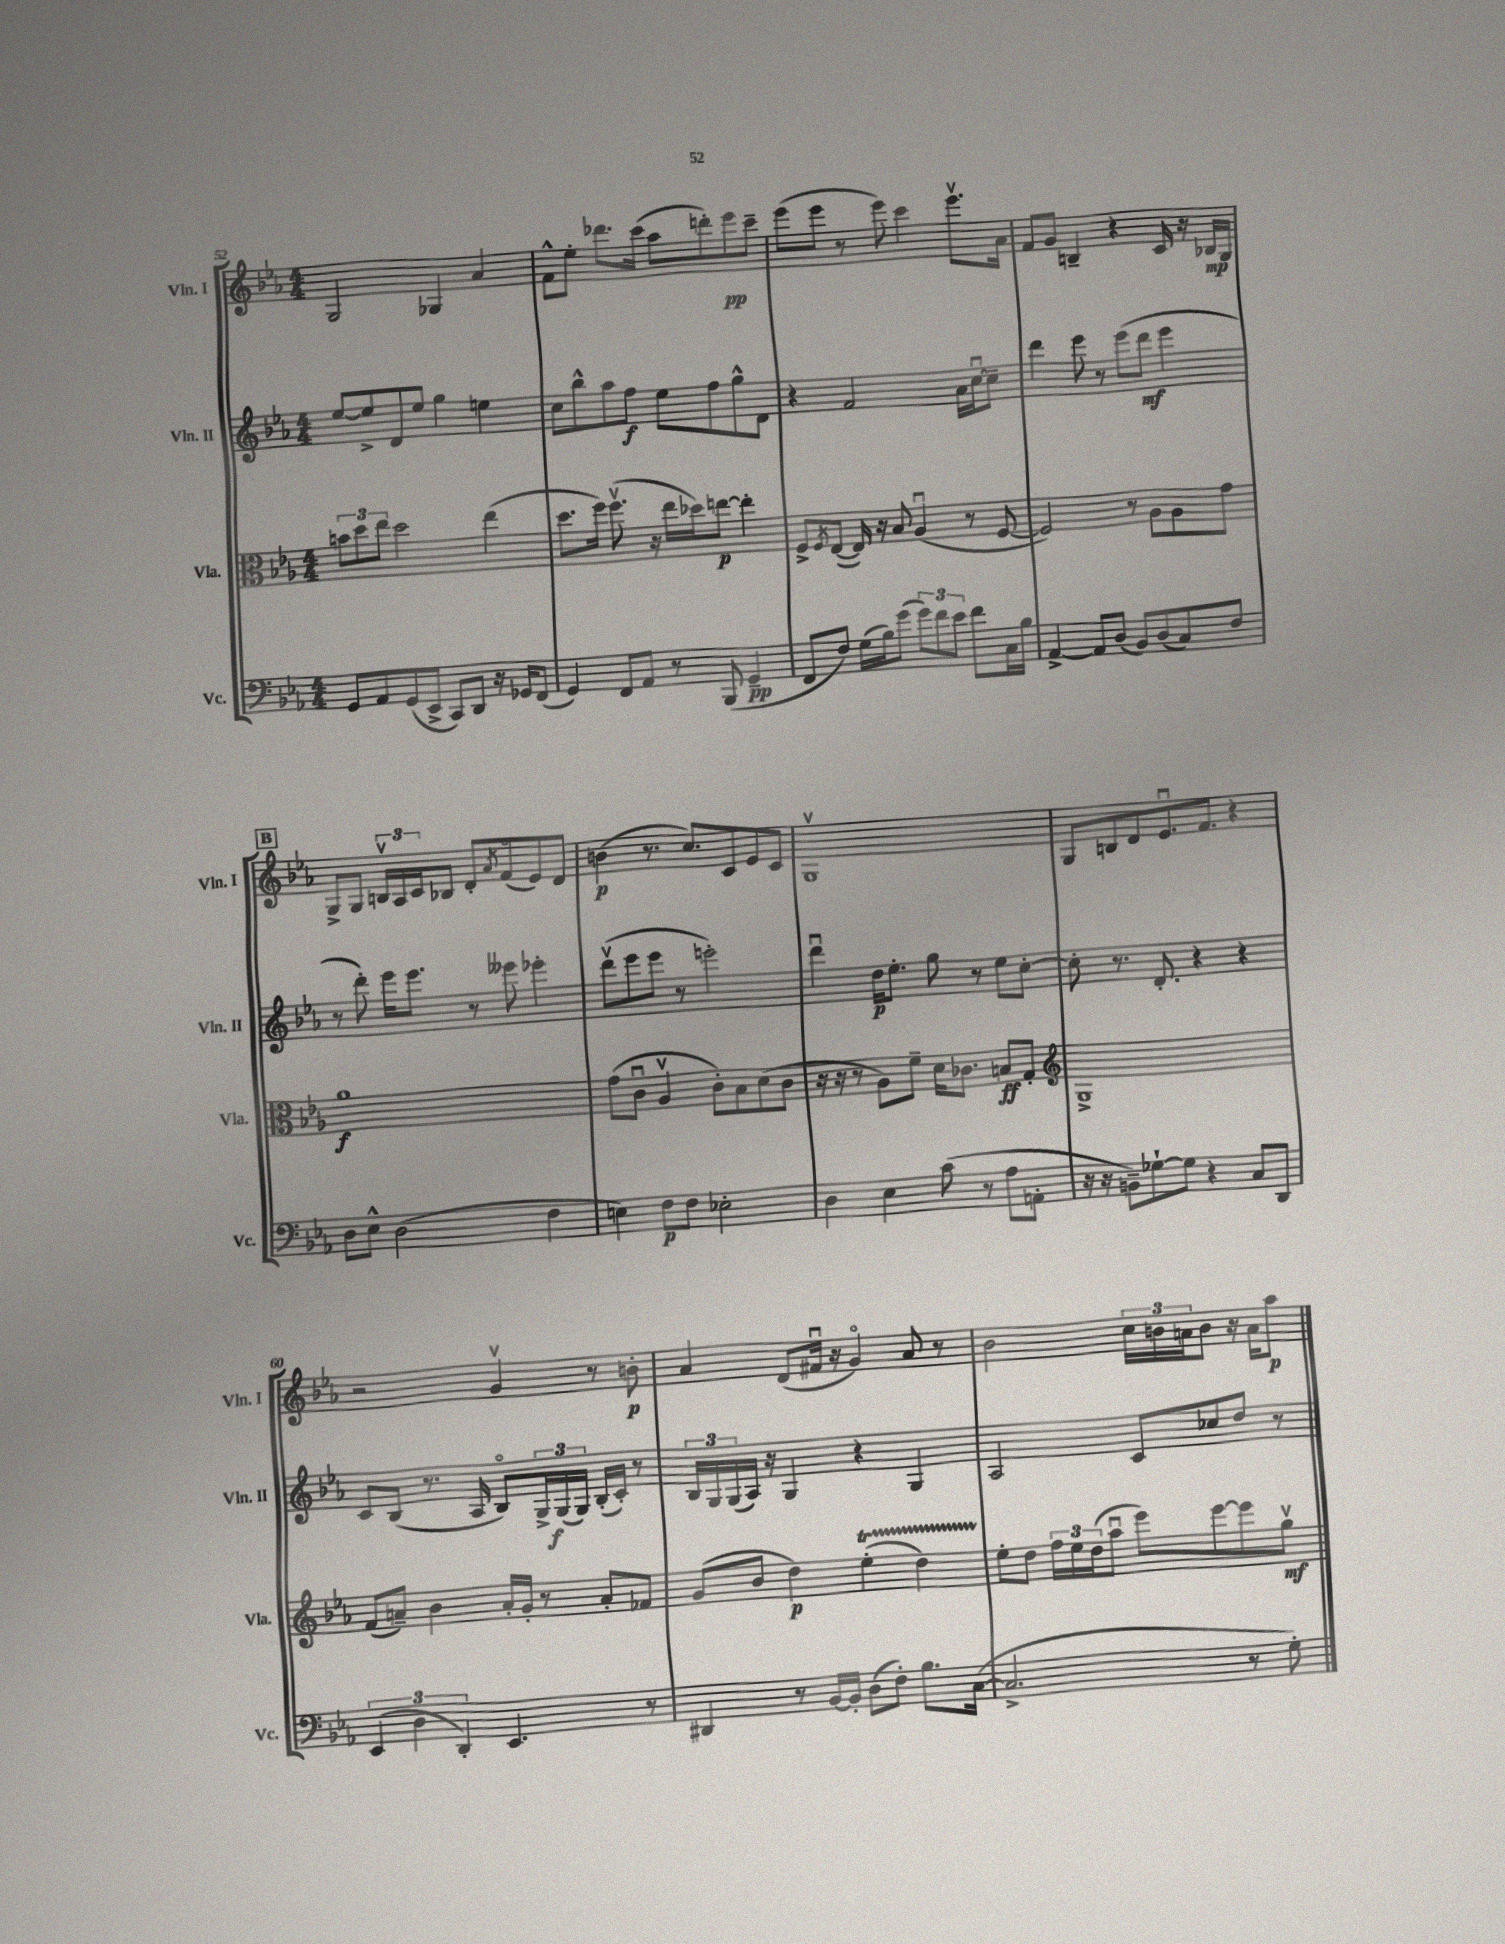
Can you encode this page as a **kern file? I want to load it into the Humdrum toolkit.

**kern	**dynam	**kern	**dynam	**kern	**dynam	**kern	**dynam
*part4	*part4	*part3	*part3	*part2	*part2	*part1	*part1
*staff4	*staff4	*staff3	*staff3	*staff2	*staff2	*staff1	*staff1
*I"Vc.	*	*I"Vla.	*	*I"Vln. II	*	*I"Vln. I	*
*I'Vc.	*	*I'Vla.	*	*I'Vln. II	*	*I'Vln. I	*
*clefF4	*	*clefC3	*	*clefG2	*	*clefG2	*
*k[b-e-a-]	*	*k[b-e-a-]	*	*k[b-e-a-]	*	*k[b-e-a-]	*
*M4/4	*	*M4/4	*	*M4/4	*	*M4/4	*
=52	=52	=52	=52	=52	=52	=52	=52
8GG/L	.	12bn\L	.	[8ee-/L	.	2G/	.
.	.	12dd\	.	.	.	.	.
8AA-/	.	.	.	8ee-^/]	.	.	.
.	.	12ee-\J	.	.	.	.	.
(8GG/	.	2dd\	.	8d/	.	.	.
8EE-^/J	.	.	.	8ee-/J	.	.	.
8CC/L)	.	.	.	4gg\	.	4G-X/	.
8DD/J	.	.	.	.	.	.	.
16r	.	(4ee-\	.	4een\	.	4a-/	.
16GG-X/KL	.	.	.	.	.	.	.
(8FF/J	.	.	.	.	.	.	.
=53	=53	=53	=53	=53	=53	=53	=53
4GG/)	.	8.dd\L	.	8cc\L	.	8f^^\L	.
.	.	.	.	8bb-^^\	.	8ee-'\J	.
.	.	16ff\Jk)	.	.	.	.	.
8FF/L	.	(8.ffv\	.	8aa-\	.	8.ddd-X\L	.
8AA-/J	.	.	.	8ff\J	f	.	.
.	.	16r	.	.	.	(16ccc\Jk	.
8r	.	16ee-\LL	.	8ee-\L	.	8aa-\L	.
.	.	16dd-X\J)	.	.	.	.	.
(8BBB-/	.	[8een\J	p	8ff\	.	8dddn'\)	.
4GG~/	pp	4ee'\]	.	8gg^^\	.	8eee-\	pp
.	.	.	.	8d\J	.	8ccc~\J	.
=54	=54	=54	=54	=54	=54	=54	=54
8FF/L	.	8F^/L	.	4r	.	(8eee-\L	.
.	.	8qF/	.	.	.	.	.
8F/J)	.	([8E-/J	.	.	.	8eee-\J	.
(16G\LL	.	16E-/])	.	2f/	.	8r	.
16B-\J)	.	16r	.	.	.	.	.
(8g\J	.	8B-/	.	.	.	8eee-\)	.
12g\L)	.	(4A-u/	.	.	.	4ccc\	.
12f\	.	.	.	.	.	.	.
12e-\J	.	.	.	.	.	.	.
8f\L	.	8r	.	16a-\LL	.	8.eee-v\L	.
.	.	.	.	[16ccu\J	.	.	.
16C\L	.	[8F/	.	8cc~\J]	.	.	.
16B-\JJ	.	.	.	.	.	16a-\Jk	.
=55	=55	=55	=55	=55	=55	=55	=55
[4AA-^/	.	2F/])	.	4ddd\	.	8f/L	.
.	.	.	.	.	.	8g/J	.
8AA-/L]	.	.	.	8eee-\	.	4Bn~/	.
(8D/J	.	.	.	8r	.	.	.
8BB-/L)	.	8r	.	(8eee-\L	.	4r	.
(8D/	.	8A-\L	.	8ddd\J	mf	.	.
8C/)	.	8A-\	.	4eee-\	.	16c/	.
.	.	.	.	.	.	16r	.
8F/J	.	8g\J	.	.	.	16B-X/LL	mp
.	.	.	.	.	.	16G/JJ	.
!!LO:LB:g=z
!!LO:REH:place=s1:t=B
=56	=56	=56	=56	=56	=56	=56	=56
8D\L	.	1a-	f	8r	.	8G^/L	.
8E-^^\J	.	.	.	8ddd'\)	.	8G/J	.
(2D\	.	.	.	16eee-\KL	.	24Bnv/LL	.
.	.	.	.	.	.	24A-/	.
.	.	.	.	8.eee-\J	.	.	.
.	.	.	.	.	.	24c/J	.
.	.	.	.	.	.	8B-X/J	.
.	.	.	.	8r	.	8d'/L	.
.	.	.	.	.	.	8qa-/	.
.	.	.	.	8eee--X\	.	(8f/	.
4F\	.	.	.	4eee-X'\	.	8e-/)	.
.	.	.	.	.	.	8d/J	.
=57	=57	=57	=57	=57	=57	=57	=57
4En\)	.	(8g\L	.	(8dddv\L	.	(4bn\	p
.	.	8cu\J	.	8eee-\	.	.	.
8F\L	p	4A-v/	.	8eee-\J	.	8.r	.
8F\J	.	.	.	8r	.	.	.
.	.	.	.	.	.	8.cc/L)	.
2E-X'\	.	8c'\L)	.	2eeen'\)	.	.	.
.	.	8B-\	.	.	.	8c/	.
.	.	(8d\	.	.	.	8e-/	.
.	.	8c\J	.	.	.	8c/J	.
=58	=58	=58	=58	=58	=58	=58	=58
4D\	.	16r	.	4dddu\	.	1Gv	.
.	.	16r	.	.	.	.	.
.	.	8r	.	.	.	.	.
4E-\	.	8A-\L)	.	16dd\KL	p	.	.
.	.	.	.	8.ee-'\J	.	.	.
.	.	8f~\J	.	.	.	.	.
(8c\	.	16d\KL	.	8gg\	.	.	.
.	.	8.c-X\J	.	.	.	.	.
8r	.	.	.	8r	.	.	.
8A-\L	.	8Bn/L	ff	8ee-\L	.	.	.
8AAn'\J	.	8G'/J	.	[8cc'\J	.	.	.
=59	=59	=59	=59	=59	=59	=59	=59
*	*	*clefG2	*	*	*	*	*
16r	.	1G^	.	8cc'\]	.	8G/L	.
16r	.	.	.	.	.	.	.
8BBn~\L)	.	.	.	8.r	.	8Bn/	.
[8G-X`\	.	.	.	.	.	8d/	.
.	.	.	.	8.d'/	.	.	.
8G-\J]	.	.	.	.	.	8.e-u/	.
4r	.	.	.	4r	.	.	.
.	.	.	.	.	.	8.f/J	.
8C/L	.	.	.	4r	.	4r	.
8DD/J	.	.	.	.	.	.	.
!!LO:LB:g=z
=60	=60	=60	=60	=60	=60	=60	=60
(6EE-/	.	(8f/L	.	8c/L	.	2r	.
.	.	8an~/J)	.	(8B-/J	.	.	.
6D\	.	.	.	.	.	.	.
.	.	4b-\	.	8.r	.	.	.
6DD'/)	.	.	.	.	.	.	.
.	.	.	.	16A-/	.	.	.
4.EE-/	.	16a'/LL	.	8B-/L)	.	4gv/	.
.	.	16g'/JJ	.	.	.	.	.
.	.	8r	.	24G^/L	.	.	.
.	.	.	.	(24G/	f	.	.
.	.	.	.	24G/JJ)	.	.	.
.	.	8a'/L	.	(16B-'/LL	.	8r	.
.	.	.	.	16c'/JJ)	.	.	.
8r	.	8f-X/J	.	8r	.	8bn'\	p
=61	=61	=61	=61	=61	=61	=61	=61
4DD#X/	.	(8g/L	.	24B-/LL	.	4a-/	.
.	.	.	.	24G/	.	.	.
.	.	.	.	(24G/	.	.	.
.	.	8b-/J	.	16A-/JJ)	.	.	.
.	.	.	.	16r	.	.	.
8r	.	4dd\)	p	4G/	.	(8d/L	.
[16BB-/LL	.	.	.	.	.	16f#Xu/Jk	.
16BB-'/JJ]	.	.	.	.	.	16r	.
(8D\L	.	(4ee-T'\	.	4r	.	4g/)	.
8F'\J)	.	.	.	.	.	.	.
8.B-\L	.	4ddTTT\)	.	4G/	.	8a-/	.
.	.	.	.	.	.	8r	.
([16C\Jk	.	.	.	.	.	.	.
=62	=62	=62	=62	=62	=62	=62	=62
2.C^/]	.	8ee-'\L	.	2A-/	.	2b-\	.
.	.	8dd\J	.	.	.	.	.
.	.	24ff\LL	.	.	.	.	.
.	.	24ee-\	.	.	.	.	.
.	.	(24dd\J	.	.	.	.	.
.	.	8aa-u\J	.	.	.	.	.
.	.	8eee-\L)	.	8c/L	.	24cc\LL	.
.	.	.	.	.	.	24bn\	.
.	.	.	.	.	.	24an\J	.
.	.	[8eee-\	.	8cc-X/	.	8b\J	.
8r	.	8eee-\]	.	8dd/J	.	16r	.
.	.	.	.	.	.	16a\KL	.
8G'\)	.	8ggv\J	mf	8r	.	8aa-\J	p
==	==	==	==	==	==	==	==
*-	*-	*-	*-	*-	*-	*-	*-
